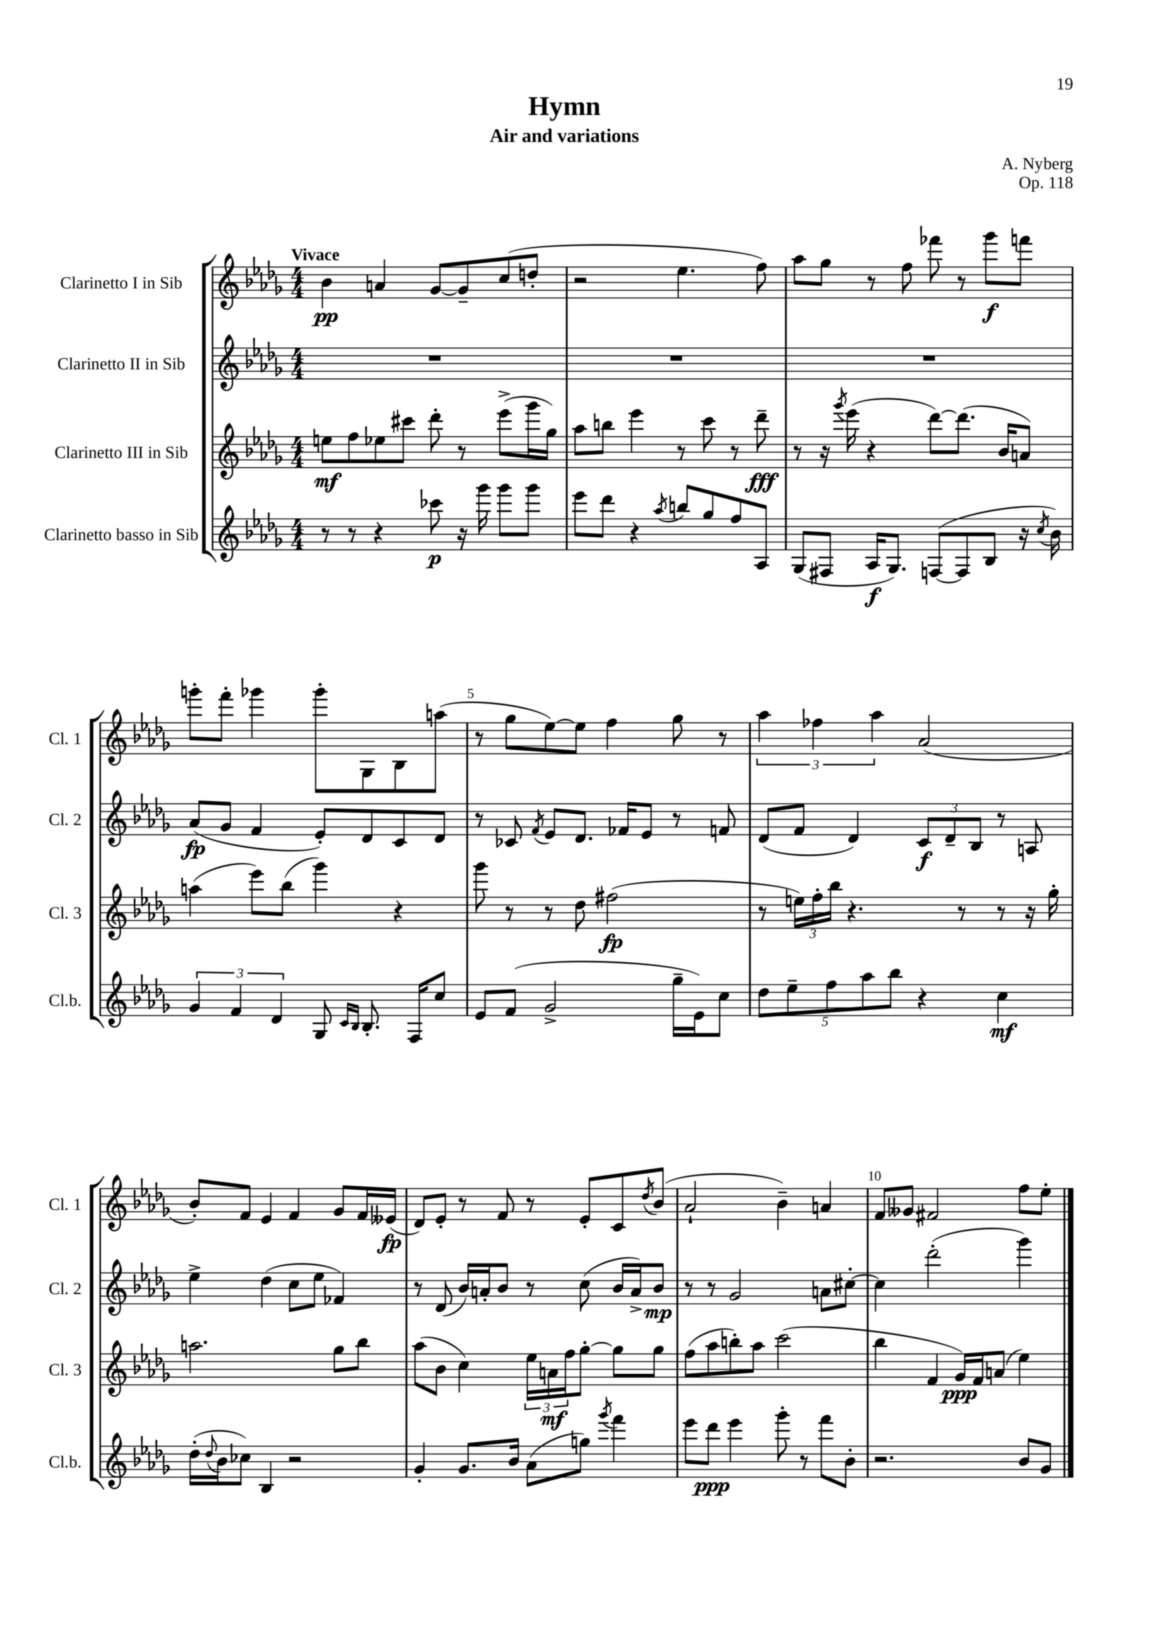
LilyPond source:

\header { title = "Hymn" composer = "A. Nyberg" subtitle = "Air and variations" opus = "Op. 118" }
<<
\new StaffGroup <<
\new Staff = "s0" \with { instrumentName = "Clarinetto I in Sib" shortInstrumentName = "Cl. 1" } {
    \clef treble \key des \major \numericTimeSignature \time 4/4 \tempo "Vivace"
    bes'4\pp a'4 ges'8~ ges'8-- c''8( d''8-. |
    r2 ees''4. f''8) |
    aes''8 ges''8 r8 f''8 fes'''8 r8 ges'''8\f f'''8 |
    g'''8-. f'''8-. ges'''4 ges'''8-. ges8 bes8 a''8( |
    r8 ges''8 ees''8~) ees''8 f''4 ges''8 r8 |
    \tuplet 3/2 { aes''4 fes''4 aes''4 } aes'2( |
    bes'8-.) f'8 ees'4 f'4 ges'8 f'16 eeses'16\fp( |
    des'8) ees'8-. r8 f'8 r8 ees'8-. c'8 \acciaccatura { des''8 } bes'8( |
    aes'2-! bes'4--) a'4 |
    f'8 geses'8 fis'2 f''8 ees''8-. \bar "|." |
}
\new Staff = "s1" \with { instrumentName = "Clarinetto II in Sib" shortInstrumentName = "Cl. 2" } {
    \clef treble \key des \major \numericTimeSignature \time 4/4
    R1 |
    R1 |
    R1 |
    aes'8\fp( ges'8 f'4 ees'8-.) des'8 c'8 des'8 |
    r8 ces'8 \acciaccatura { f'8 } ees'8 des'8. fes'16 ees'8 r8 f'8 |
    des'8( f'8 des'4) \tuplet 3/2 { c'8\f des'8-- bes8 } r8 a8 |
    ees''4-> des''4( c''8 ees''8 fes'4) |
    r8 des'8( bes'16) a'16-. bes'8 r8 c''8( bes'16 a'16->) bes'8\mp |
    r8 r8 ges'2 a'8 cis''8~-. |
    cis''4 des'''2-.( ges'''4) \bar "|." |
}
\new Staff = "s2" \with { instrumentName = "Clarinetto III in Sib" shortInstrumentName = "Cl. 3" } {
    \clef treble \key des \major \numericTimeSignature \time 4/4
    e''8\mf f''8 ees''8 cis'''8 des'''8-. r8 ees'''8->( ges'''16 ges''16) |
    aes''8 b''8 ees'''4 r8 c'''8 r8 des'''8--\fff |
    r8 r16 \acciaccatura { ges'''8 } ees'''16( r4 des'''8~) des'''8.( bes'16 a'8) |
    a''4( ees'''8) bes''8( ges'''4) r4 |
    ges'''8 r8 r8 des''8 fis''2\fp( |
    r8 \tuplet 3/2 { e''16) f''16-. bes''16 } r4. r8 r8 r16 ges''16-. |
    a''2. ges''8 bes''8 |
    aes''8( bes'8 c''4) \tuplet 3/2 { ees''16 a'16\mf f''16 } ges''8~-. ges''8 ges''8 |
    f''8( aes''8 b''8-.) aes''8 c'''2( |
    bes''4 f'4 ges'16\ppp) f'16 a'8( ees''4) \bar "|." |
}
\new Staff = "s3" \with { instrumentName = "Clarinetto basso in Sib" shortInstrumentName = "Cl.b." } {
    \clef treble \key des \major \numericTimeSignature \time 4/4
    r8 r8 r4 ces'''8\p r16 ges'''16 ges'''8 ges'''8 |
    ees'''8 des'''8 r4 \acciaccatura { aes''8 } b''8 ges''8 f''8 aes8 |
    ges8( fis8 aes16\f ges8.) f8~( f8 bes8 r16 \acciaccatura { c''8 } bes'16) |
    \tuplet 3/2 { ges'4 f'4 des'4 } ges8 \grace { c'16 bes16 } bes8.-. f16 c''8 |
    ees'8 f'8( ges'2-> ges''16-- ees'16) c''8 |
    \tuplet 5/4 { des''8 ees''8-- f''8 aes''8 bes''8 } r4 c''4\mf |
    des''16-.( \appoggiatura { des''8 } bes'16 ces''8) bes4 r2 |
    ges'4-. ges'8. bes'16 aes'8( g''8) \acciaccatura { ges'''8 } f'''4 |
    ees'''8 des'''8\ppp ees'''4 ges'''8-. r8 f'''8 bes'8-. |
    r2. bes'8 ges'8 \bar "|." |
}
>>
>>
\layout { \context { \Score \override BarNumber.break-visibility = ##(#f #t #t) barNumberVisibility = #(every-nth-bar-number-visible 5) } }
